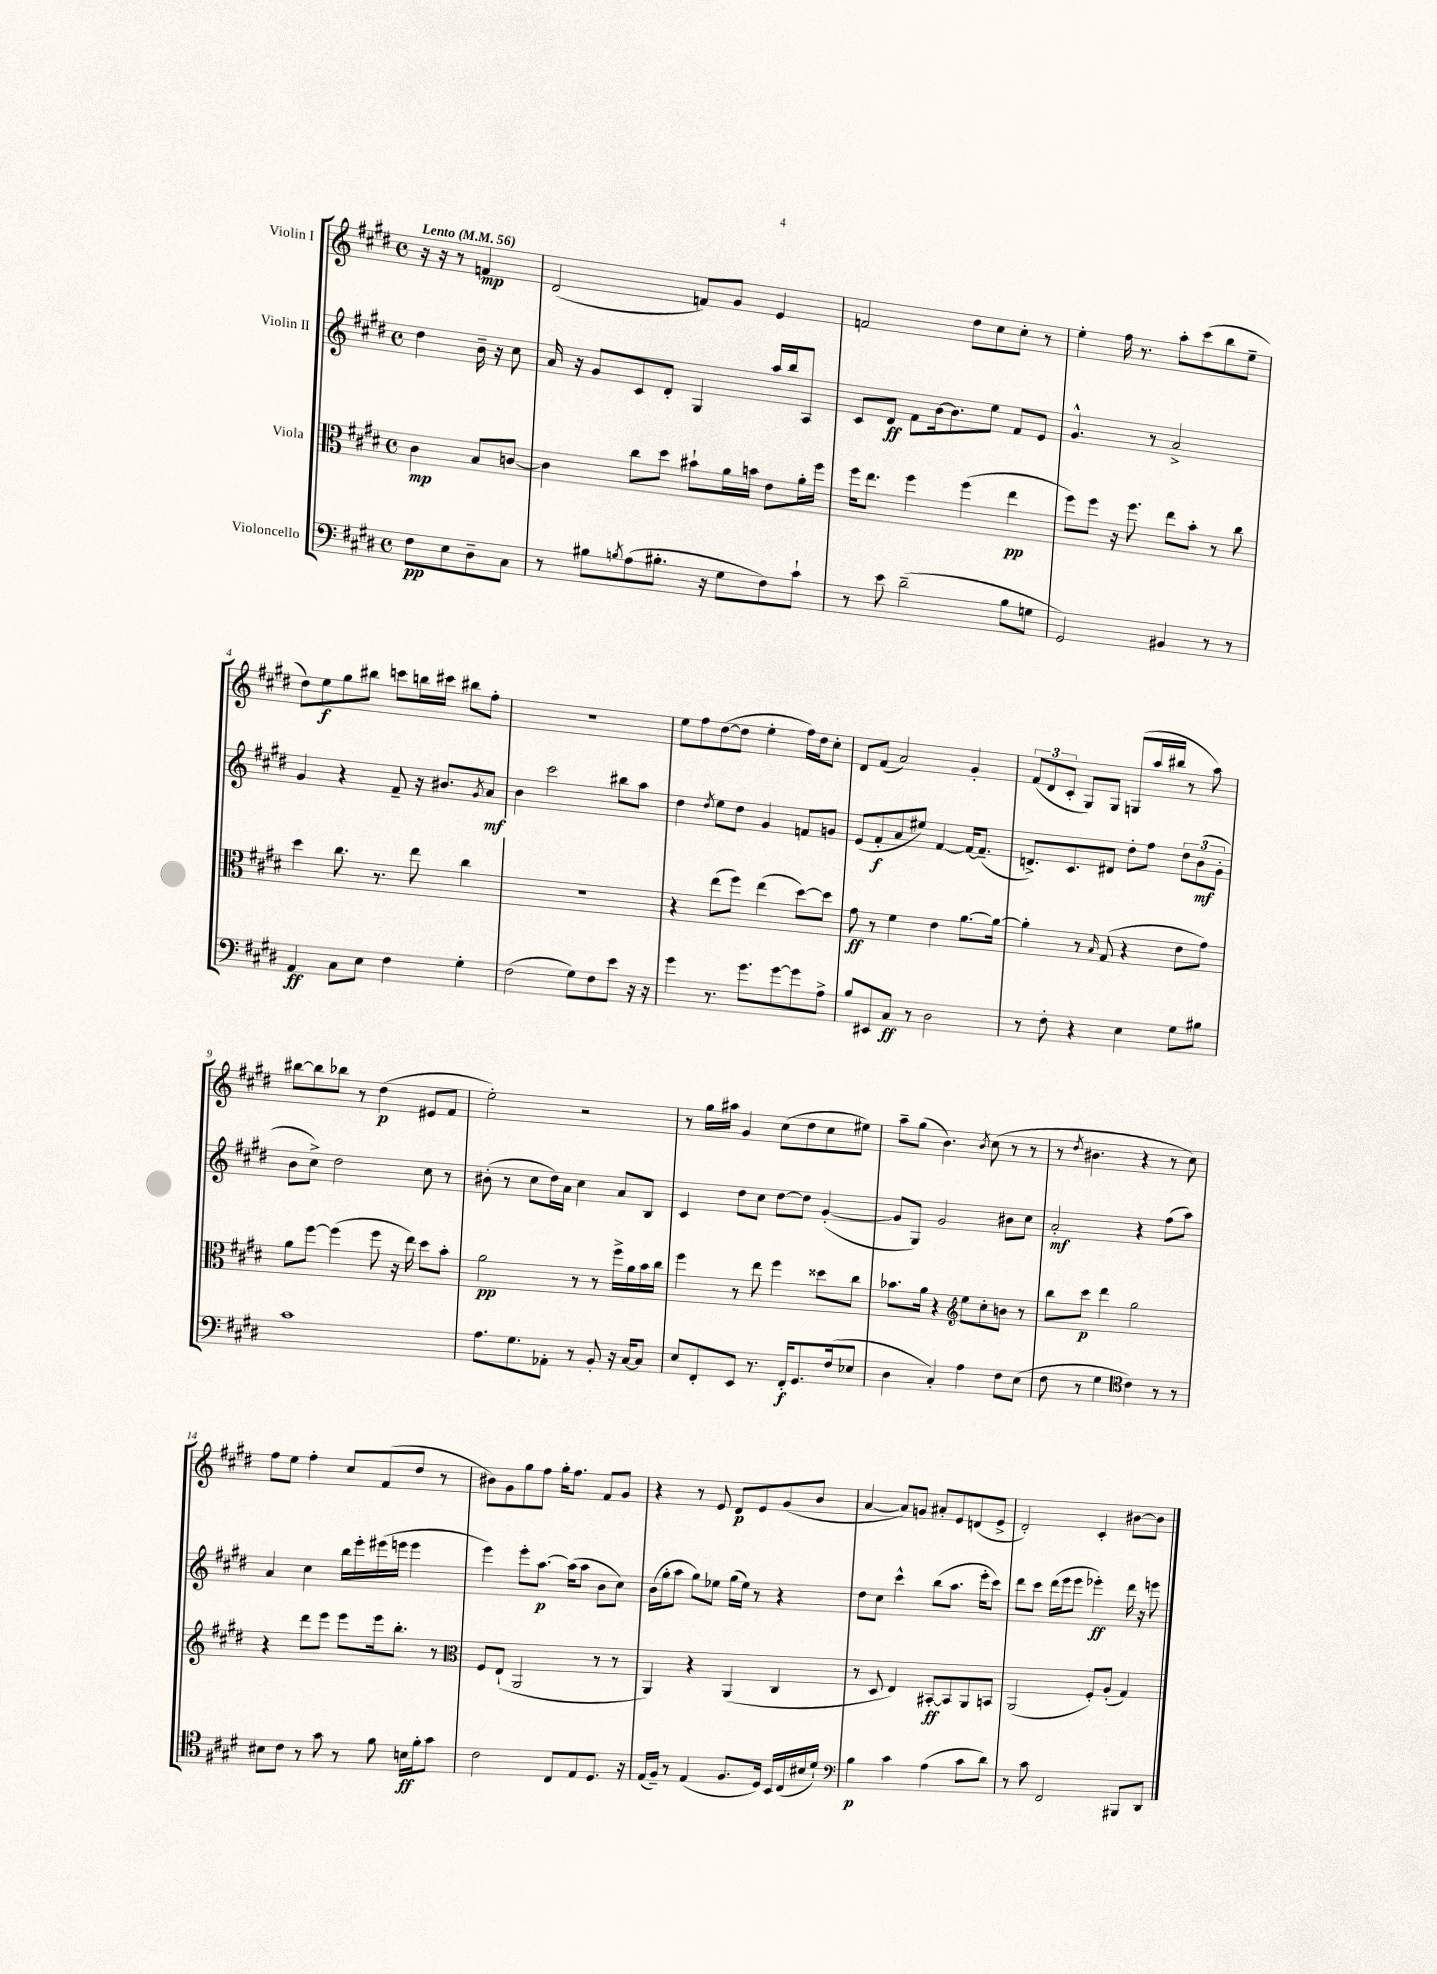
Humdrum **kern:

**kern	**dynam	**kern	**dynam	**kern	**dynam	**kern	**dynam
*part4	*part4	*part3	*part3	*part2	*part2	*part1	*part1
*staff4	*staff4	*staff3	*staff3	*staff2	*staff2	*staff1	*staff1
*I"Violoncello	*	*I"Viola	*	*I"Violin II	*	*I"Violin I	*
*clefF4	*	*clefC3	*	*clefG2	*	*clefG2	*
*k[f#c#g#d#]	*	*k[f#c#g#d#]	*	*k[f#c#g#d#]	*	*k[f#c#g#d#]	*
*M4/4	*	*M4/4	*	*M4/4	*	*M4/4	*
*met(c)	*	*met(c)	*	*met(c)	*	*met(c)	*
*MM56	*	*MM56	*	*MM56	*	*MM56	*
=	=	=	=	=	=	=	=
!	!	!	!	!	!	!LO:TX:a:B:t=Lento	!
8F#\L	pp	4c#\	mp	4dd#\	.	16r	.
.	.	.	.	.	.	16r	.
8E\	.	.	.	.	.	8r	.
8D#~\	.	8B/L	.	16b~\	.	4fn/	mp
.	.	.	.	16r	.	.	.
8C#\J	.	[8cn/J	.	8cc#\	.	.	.
=1	=1	=1	=1	=1	=1	=1	=1
8r	.	4c\]	.	16a/	.	(2d#/	.
.	.	.	.	16r	.	.	.
8B#X\L	.	.	.	8g#/L	.	.	.
8qBn/	.	.	.	.	.	.	.
(8A\	.	8cc#\L	.	8c#/	.	.	.
8.B#X'\J	.	8dd#\J	.	8d#'/J	.	.	.
.	.	8b#X`\L	.	4G#/	.	8fn/L)	.
16r	.	.	.	.	.	.	.
8G#\L	.	16a\L	.	.	.	8g#/J	.
.	.	16bn\JJ	.	.	.	.	.
8F#\)	.	8e\L	.	16aa/LL	.	4e/	.
.	.	.	.	16bb/J	.	.	.
8c#`\J	.	16a'\L	.	8A/J	.	.	.
.	.	16ff#\JJ	.	.	.	.	.
=2	=2	=2	=2	=2	=2	=2	=2
8r	.	16ff#\KL	.	8c#/L	.	2fn/	.
.	.	8.ee\J	.	.	.	.	.
8e\	.	.	.	8d#/J	ff	.	.
(2d#~\	.	4ff#\	.	8f#\L	.	.	.
.	.	.	.	[16b\k	.	.	.
.	.	.	.	8.b\]	.	.	.
.	.	(4ff#\	.	.	.	8dd#\L	.
.	.	.	.	8ee\J	.	8cc#\	.
8B\L	.	4ee\	pp	8f#/L	.	8cc#'\J	.
8Gn\J	.	.	.	8e/J	.	8r	.
=3	=3	=3	=3	=3	=3	=3	=3
2GG#/)	.	8ff#\L)	.	4.g#^^/	.	4ee'\	.
.	.	8ff#\J	.	.	.	.	.
.	.	16r	.	.	.	16ff#\	.
.	.	8.ff#\	.	.	.	8.r	.
.	.	.	.	8r	.	.	.
4BB#X/	.	8ee\L	.	2a^/	.	8aa'\L	.
.	.	8b'\J	.	.	.	(8ccc#\	.
8r	.	8r	.	.	.	8bb\	.
8r	.	8cc#\	.	.	.	8ee~\J	.
!!LO:LB:g=z
=4	=4	=4	=4	=4	=4	=4	=4
4AA/	ff	4dd#\	.	4g#/	.	8dd#\L)	.
.	.	.	.	.	.	8ee\	f
8C#\L	.	8.cc#\	.	4r	.	8gg#\	.
8E\J	.	.	.	.	.	8bb#X\J	.
.	.	8.r	.	.	.	.	.
4F#\	.	.	.	8f#~/	.	8cccn\L	.
.	.	8ee\	.	16r	.	16bbn\L	.
.	.	.	.	8.b#X/L	.	16ccc#X\JJ	.
4G#'\	.	4cc#\	.	.	.	8bb#X\L	.
.	.	.	.	8qg#/	.	.	.
.	.	.	.	8a/J	mf	8ff#'\J	.
=5	=5	=5	=5	=5	=5	=5	=5
(2F#\	.	1r	.	4b\	.	1r	.
.	.	.	.	2ccc#\	.	.	.
8G#\L)	.	.	.	.	.	.	.
8F#\	.	.	.	.	.	.	.
8e\J	.	.	.	8bb#X\L	.	.	.
16r	.	.	.	8aa\J	.	.	.
16r	.	.	.	.	.	.	.
=6	=6	=6	=6	=6	=6	=6	=6
4g#\	.	4r	.	4dd#\	.	8ee\L	.
.	.	.	.	.	.	8ff#\	.
.	.	.	.	8qdd#/	.	.	.
8.r	.	(8ee\L	.	8ee\L	.	([8dd#\	.
.	.	8ff#\J)	.	8dd#\J	.	8dd#\J]	.
8.g#\L	.	.	.	.	.	.	.
.	.	(4ee\	.	4g#/	.	4ee'\	.
[8g#\	.	.	.	.	.	.	.
8g#\]	.	[8dd#\L)	.	8fn/L	.	16ff#\LL)	.
.	.	.	.	.	.	16dd#\J	.
8A^\J	.	8dd#\J]	.	8gn/J	.	8cc#'\J	.
=7	=7	=7	=7	=7	=7	=7	=7
8B/L	.	8g#\	ff	(8e/L	.	8d#/L	.
8EE#X/	.	8r	.	8f#'/	f	(8f#/J	.
8C#/J	ff	4f#\	.	8a/	.	2a/)	.
8r	.	.	.	8ee#X/J)	.	.	.
2D#\	.	4e\	.	[4f#/	.	.	.
.	.	[8.a\L	.	16f#/KL_	.	4g#'/	.
.	.	.	.	(8.f#~/J]	.	.	.
.	.	16a\Jk_	.	.	.	.	.
=8	=8	=8	=8	=8	=8	=8	=8
8r	.	4a'\]	.	8.dn^/L)	.	(12f#/L	.
.	.	.	.	.	.	12d#/	.
8F#'\	.	.	.	.	.	.	.
.	.	.	.	.	.	12c#'/J	.
.	.	.	.	8.c#/	.	.	.
4r	.	8r	.	.	.	8G#/L)	.
.	.	16qqB/	.	.	.	.	.
.	.	(8G#/	.	8d#X/J	.	8G#/J	.
4E\	.	4r	.	8dd#'\L	.	(8Gn/L	.
.	.	.	.	8ff#\J	.	16aa/L	.
.	.	.	.	.	.	16bb#X/JJ	.
8G#\L	.	8e\L	.	12dd#\L	.	8r	.
.	.	.	.	(12b\	mf	.	.
8B#X\J	.	8g#\J)	.	.	.	8aa\)	.
.	.	.	.	12g#'\J	.	.	.
!!LO:LB:g=z
=9	=9	=9	=9	=9	=9	=9	=9
1c#	.	8a\L	.	8b\L	.	[8bb#X\L	.
.	.	[8ff#\J	.	8cc#^\J)	.	8bb#\]	.
.	.	(4ff#\]	.	2dd#\	.	8bb-X\J	.
.	.	.	.	.	.	8r	.
.	.	8ff#\	.	.	.	(4dd#\	p
.	.	16r	.	.	.	.	.
.	.	16ee\)	.	.	.	.	.
.	.	8dd#\L	.	8cc#\	.	8e#X/L	.
.	.	8b'\J	.	8r	.	8f#/J	.
=10	=10	=10	=10	=10	=10	=10	=10
8.A\L	.	2a\	pp	(8b#X'\	.	2ee'\)	.
.	.	.	.	8r	.	.	.
8.G#\	.	.	.	.	.	.	.
.	.	.	.	8cc#\L	.	.	.
8AA-X'\J	.	.	.	16dd#\L)	.	.	.
.	.	.	.	16a\JJ	.	.	.
8r	.	8r	.	4cc#\	.	2r	.
8BB'/	.	8r	.	.	.	.	.
16r	.	16ff#^\LL	.	8a/L	.	.	.
[16C#/KL	.	16a\	.	.	.	.	.
8C#/J]	.	16b\	.	8B/J	.	.	.
.	.	16cc#\JJ	.	.	.	.	.
=11	=11	=11	=11	=11	=11	=11	=11
8E/L	.	4ff#\	.	4c#/	.	8r	.
8FF#'/	.	.	.	.	.	16gg#\LL	.
.	.	.	.	.	.	16aa#X\JJ	.
8EE/J	.	8r	.	8dd#\L	.	4g#/	.
8.r	.	8ee\	.	8cc#\J	.	.	.
.	.	4ff#\	.	[8dd#\L	.	(8cc#\L	.
16FF#'/KL	f	.	.	.	.	.	.
8.GG#/	.	.	.	8dd#\J]	.	8dd#\	.
.	.	8dd##X\L	.	([4g#'/	.	8cc#\	.
(16F#/k	.	.	.	.	.	.	.
8E-X/J	.	8cc#\J	.	.	.	8ee#X\J)	.
=12	=12	=12	=12	=12	=12	=12	=12
4D#\	.	8.b-X\L	.	8g#/L]	.	8aa~\L	.
.	.	.	.	8G#/J)	.	(8gg#\J	.
.	.	16a\Jk	.	.	.	.	.
4C#'/)	.	4r	.	2g#/	.	4.b\)	.
*	*	*clefG2	*	*	*	*	*
4A\	.	8ee\L	.	.	.	.	.
.	.	.	.	.	.	8qb/	.
.	.	8cc#'\	.	.	.	(8cc#\	.
8F#\L	.	8bn\J	.	8b#X\L	.	8r	.
(8E\J	.	8r	.	8cc#\J	.	8r	.
=13	=13	=13	=13	=13	=13	=13	=13
8F#\	.	8bb\L	.	2a'/	mf	8r	.
.	.	.	.	.	.	8qdd#/	.
8r	.	8ccc#\J	p	.	.	4.b#X\	.
4G#\	.	4ddd#\	.	.	.	.	.
*clefC4	*	*	*	*	*	*	*
4c#\)	.	2gg#\	.	4r	.	4r	.
8r	.	.	.	(8ff#\L	.	8r	.
8r	.	.	.	8aa\J)	.	8cc#\)	.
!!LO:LB:g=z
=14	=14	=14	=14	=14	=14	=14	=14
8B#X\L	.	4r	.	4a/	.	8ff#\L	.
8c#\J	.	.	.	.	.	8ee\J	.
8r	.	8ddd#\L	.	4cc#\	.	4ff#'\	.
8g#\	.	8eee\J	.	.	.	.	.
8r	.	8eee\L	.	16bb\LL	.	8cc#/L	.
.	.	.	.	16eee'\	.	.	.
8f#\	.	16eee\k	.	(16eee#X\	.	(8f#/	.
.	.	8.bb'\J	.	16eeen\JJ	.	.	.
16Bn\LL	ff	.	.	4eee\	.	8dd#/J	.
16f#'\J	.	.	.	.	.	.	.
8g#\J	.	8r	.	.	.	8r	.
=15	=15	=15	=15	=15	=15	=15	=15
*	*	*clefC3	*	*	*	*	*
2c#\	.	8F#/L	.	4eee\)	.	8b#X\L)	.
.	.	(8E`/J	.	.	.	8g#\	.
.	.	2AA/	.	8eee'\L	.	8gg#\	.
.	.	.	.	[8.aa\J	p	8ff#\J	.
8C#/L	.	.	.	.	.	16gg#'\KL	.
.	.	.	.	(16aa\KL]	.	8.ff#\J	.
8E/	.	.	.	8aa\J	.	.	.
8.D#/J	.	8r	.	8b\L	.	8f#/L	.
.	.	8r	.	8cc#\J)	.	8g#/J	.
16r	.	.	.	.	.	.	.
=16	=16	=16	=16	=16	=16	=16	=16
(16E/LL	.	4AA/)	.	(16b\LL	.	4r	.
16F#~/JJ)	.	.	.	16gg#'\J	.	.	.
8r	.	.	.	8aa\J	.	.	.
(4E/	.	4r	.	8gg#\L)	.	8r	.
.	.	.	.	8ee-X\J	.	8e/	.
8.F#/L	.	(4AA/	.	(16gg#\LL	.	8d#/L	p
.	.	.	.	16ee-\JJ)	.	.	.
.	.	.	.	8r	.	8e/	.
16D#/Jk)	.	.	.	.	.	.	.
16BB/LL	.	4C#/	.	4r	.	(8g#/	.
(16C#/	.	.	.	.	.	.	.
16B#X/	.	.	.	.	.	8b/J	.
16d#`/JJ)	.	.	.	.	.	.	.
=17	=17	=17	=17	=17	=17	=17	=17
*clefF4	*	*	*	*	*	*	*
4B\	p	8r	.	8dd#\L	.	[4a/	.
.	.	8D#/	.	8cc#\J	.	.	.
4c#\	.	4E/)	.	4ccc#^^\	.	8a/L])	.
.	.	.	.	.	.	8gn/J	.
(4A\	.	[8BB#X'/L	ff	(8bb\L	.	8a#X'/L	.
.	.	8BB#/]	.	8.aa\J	.	8e/	.
8c#\L	.	8AA/	.	.	.	(8dn/	.
.	.	.	.	16eee'\KL	.	.	.
8d#\J)	.	8BBn/J	.	8ccc#\J)	.	8e^/J	.
=18	=18	=18	=18	=18	=18	=18	=18
8r	.	(2AA/	.	8ddd#\L	.	2d#'/)	.
8c#\	.	.	.	8ccc#\J	.	.	.
2FF#/	.	.	.	(16ddd#\LL	.	.	.
.	.	.	.	16eee\J	.	.	.
.	.	.	.	8eee\J	.	.	.
.	.	8F#'/L)	.	4eee-X'\)	ff	4c#'/	.
.	.	(8A'/J	.	.	.	.	.
8BBB#X/L	.	4G#/)	.	16ddd#\	.	[8b#X\L	.
.	.	.	.	16r	.	.	.
8DD#/J	.	.	.	8eeen\	.	8b#\J]	.
==	==	==	==	==	==	==	==
*-	*-	*-	*-	*-	*-	*-	*-
